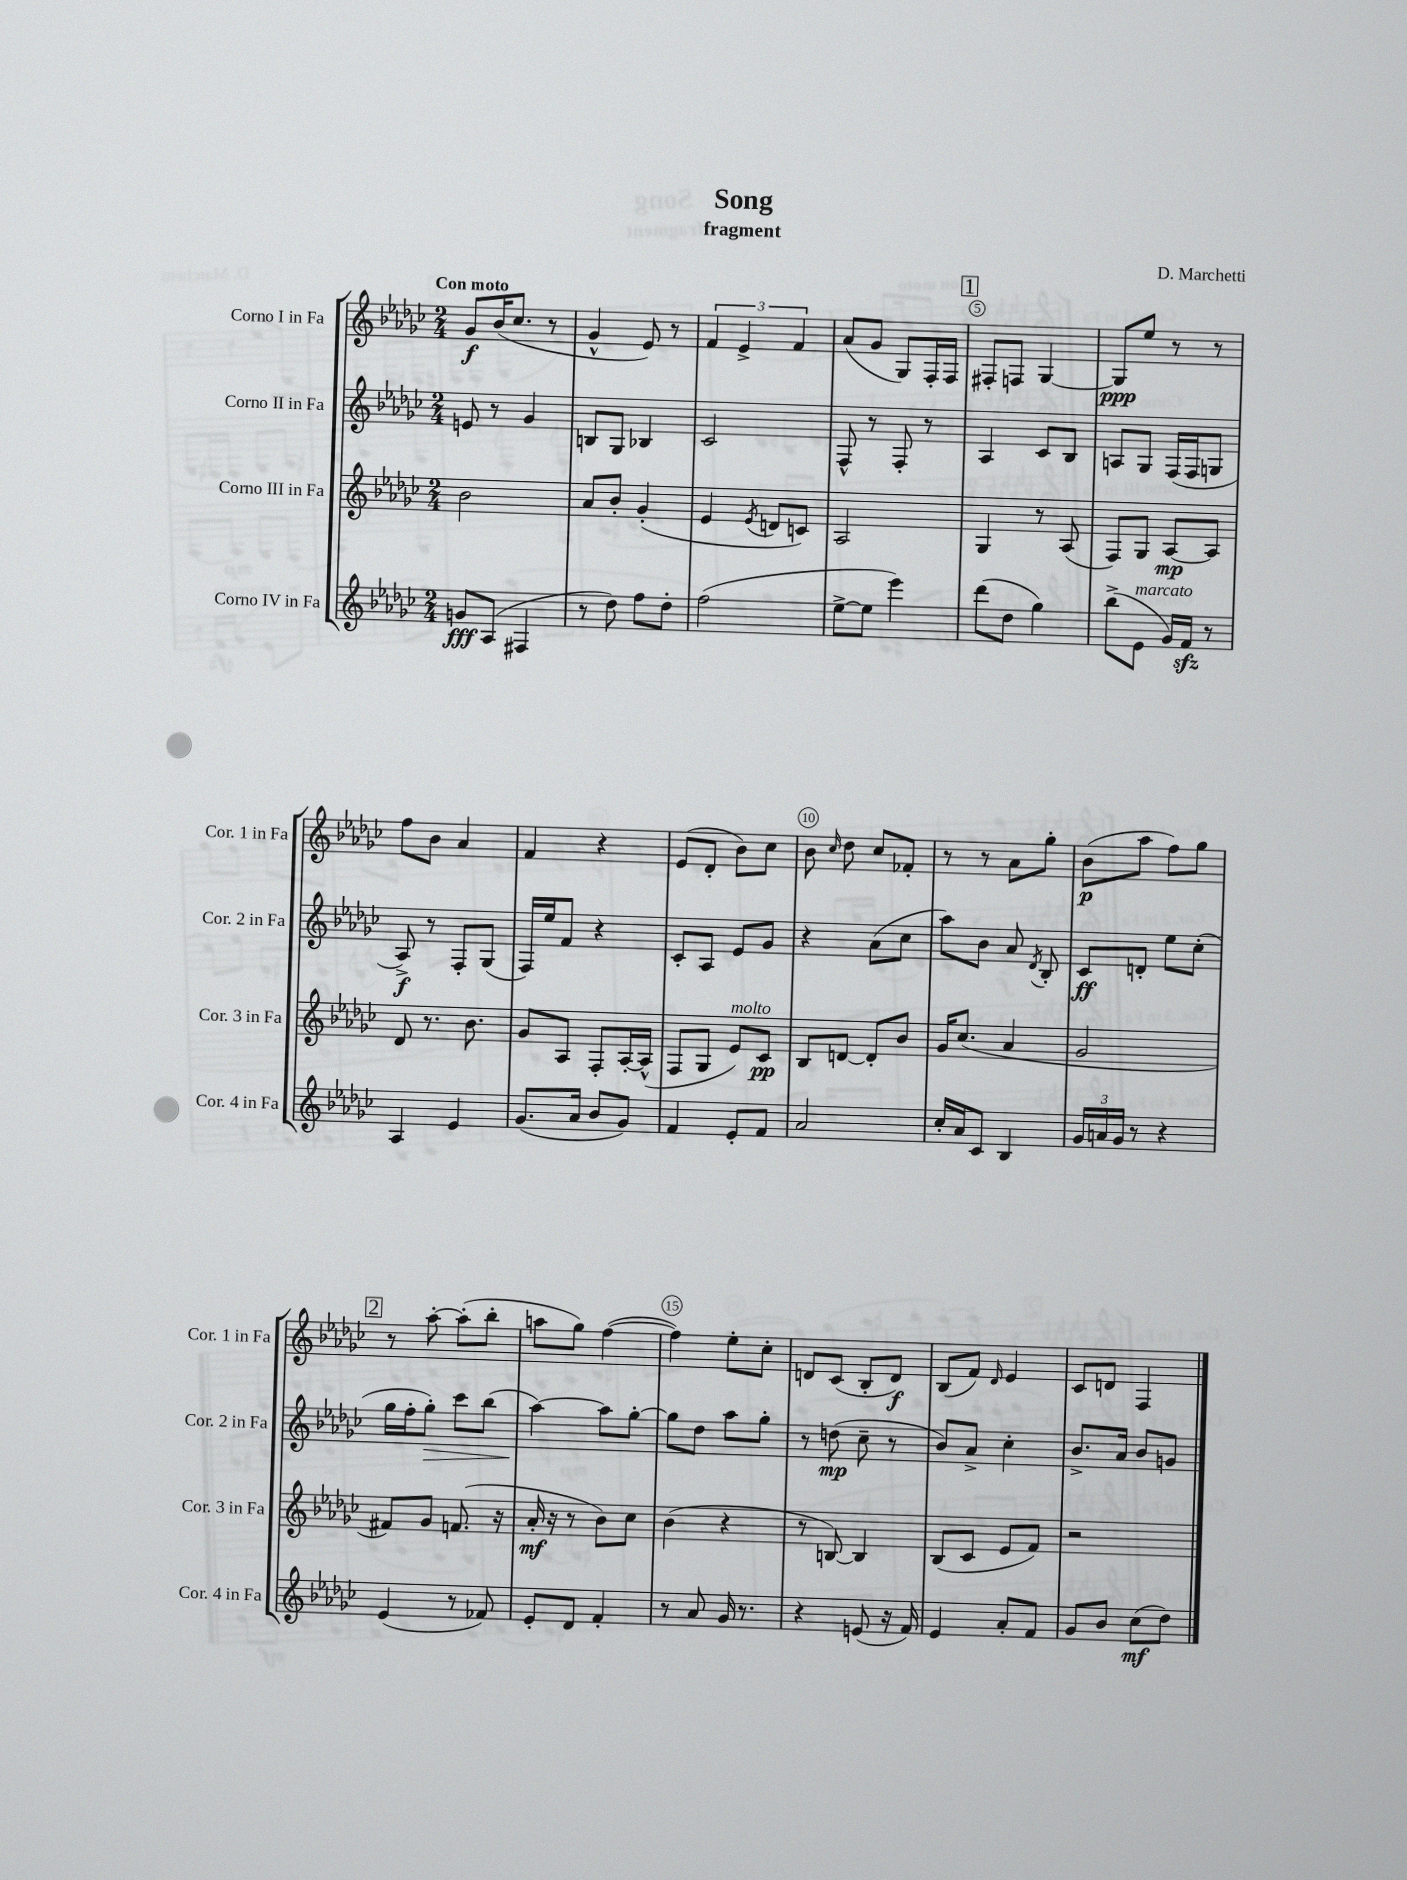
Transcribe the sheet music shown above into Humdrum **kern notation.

**kern	**dynam	**kern	**dynam	**kern	**dynam	**kern	**dynam
*part4	*part4	*part3	*part3	*part2	*part2	*part1	*part1
*staff4	*staff4	*staff3	*staff3	*staff2	*staff2	*staff1	*staff1
*I"Corno IV in Fa	*	*I"Corno III in Fa	*	*I"Corno II in Fa	*	*I"Corno I in Fa	*
*I'Cor. 4 in Fa	*	*I'Cor. 3 in Fa	*	*I'Cor. 2 in Fa	*	*I'Cor. 1 in Fa	*
*clefG2	*	*clefG2	*	*clefG2	*	*clefG2	*
*k[b-e-a-d-g-c-]	*	*k[b-e-a-d-g-c-]	*	*k[b-e-a-d-g-c-]	*	*k[b-e-a-d-g-c-]	*
*M2/4	*	*M2/4	*	*M2/4	*	*M2/4	*
=1	=1	=1	=1	=1	=1	=1	=1
!	!	!	!	!	!	!LO:TX:a:B:t=Con moto	!
8gn/L	fff	2b-\	.	8en/	.	8g-/L	f
(8A-/J	.	.	.	8r	.	(16b-/K	.
.	.	.	.	.	.	8.cc-/J	.
4F#X/	.	.	.	4g-/	.	.	.
.	.	.	.	.	.	8r	.
=2	=2	=2	=2	=2	=2	=2	=2
8r	.	8a-/L	.	8Bn/L	.	4g-^^/	.
8dd-\)	.	8b-'/J	.	8G-/J	.	.	.
8ff\L	.	(4g-'/	.	4B-X/	.	8e-/)	.
8dd-'\J	.	.	.	.	.	8r	.
=3	=3	=3	=3	=3	=3	=3	=3
(2ff\	.	4e-/	.	2c-/	.	6f/	.
.	.	.	.	.	.	6e-^/	.
.	.	8qe-/	.	.	.	.	.
.	.	8dn/L	.	.	.	.	.
.	.	.	.	.	.	6f/	.
.	.	8cn/J)	.	.	.	.	.
=4	=4	=4	=4	=4	=4	=4	=4
[8ee-^\L	.	2A-/	.	8F^^/	.	(8a-/L	.
8ee-\J]	.	.	.	8r	.	8g-/J	.
4eee-\)	.	.	.	8F'/	.	8G-/L)	.
.	.	.	.	8r	.	16F'/L	.
.	.	.	.	.	.	16F/JJ	.
!!LO:REH:place=s1:t=1
=5	=5	=5	=5	=5	=5	=5	=5
(8ddd-\L	.	4G-/	.	4A-/	.	8F#X'/L	.
8dd-\J	.	.	.	.	.	8Fn/J	.
4gg-\)	.	8r	.	8c-/L	.	[4G-/	.
.	.	(8A-/	.	8B-/J	.	.	.
=6	=6	=6	=6	=6	=6	=6	=6
(8bb-^\L	.	8F/L)	.	8An/L	.	8G-/L]	ppp
!LO:TX:a:i:t=marcato	!	!	!	!	!	!	!
8e-\J	.	8G-/J	.	8G-/J	.	8ee-/J	.
16g-/LL)	.	[8A-/L	mp	(16F/LL	.	8r	.
16fzz/JJ	.	.	.	16F/J	.	.	.
8r	.	8A-/J]	.	8Gn/J	.	8r	.
!!LO:LB:g=z
=7	=7	=7	=7	=7	=7	=7	=7
4A-/	.	8d-/	.	8A-^/)	f	8ff\L	.
.	.	8.r	.	8r	.	8b-\J	.
4e-/	.	.	.	8F'/L	.	4a-/	.
.	.	8.b-\	.	.	.	.	.
.	.	.	.	(8G-/J	.	.	.
=8	=8	=8	=8	=8	=8	=8	=8
(8.g-/L	.	8g-/L	.	16F/LL)	.	4f/	.
.	.	.	.	16ee-/J	.	.	.
.	.	8A-/J	.	8f/J	.	.	.
16a-/Jk	.	.	.	.	.	.	.
8b-/L	.	8F'/L	.	4r	.	4r	.
8g-/J)	.	[16A-'/L	.	.	.	.	.
.	.	(16A-^^/JJ]	.	.	.	.	.
=9	=9	=9	=9	=9	=9	=9	=9
4f/	.	8F/L	.	8c-'/L	.	(8e-/L	.
.	.	8G-/J	.	8A-/J	.	8d-'/J	.
!	!	!LO:TX:a:i:t=molto	!	!	!	!	!
8e-'/L	.	8e-/L)	.	8e-/L	.	8b-\L)	.
8f/J	.	8c-/J	pp	8g-/J	.	8cc-\J	.
=10	=10	=10	=10	=10	=10	=10	=10
2a-/	.	8B-/L	.	4r	.	8b-\	.
.	.	.	.	.	.	16qqcc-/	.
.	.	[8dn/J	.	.	.	8dd-\	.
.	.	8d'/L]	.	(8a-\L	.	8cc-/L	.
.	.	8b-/J	.	8cc-\J	.	8f-X'/J	.
=11	=11	=11	=11	=11	=11	=11	=11
16cc-'/LL	.	16g-/KL	.	8aa-\L)	.	8r	.
16a-/J	.	(8.cc-/J	.	.	.	.	.
8c-/J	.	.	.	8b-\J	.	8r	.
4B-/	.	4a-/	.	8a-/	.	8a-\L	.
.	.	.	.	8qd-/	.	.	.
.	.	.	.	8B-'/	.	8gg-'\J	.
=12	=12	=12	=12	=12	=12	=12	=12
24g-/LL	.	2g-/	.	8c-/L	ff	(8b-\L	p
24an/	.	.	.	.	.	.	.
24g-/JJ	.	.	.	.	.	.	.
8r	.	.	.	8dn'/J	.	8aa-\J	.
4r	.	.	.	8ee-\L	.	8ff\L)	.
.	.	.	.	(8cc-'\J	.	8gg-\J	.
!!LO:LB:g=z
!!LO:REH:place=s1:t=2
=13	=13	=13	=13	=13	=13	=13	=13
(4e-/	.	8f#X/L)	.	16gg-\LL	.	8r	.
.	.	.	.	16ff'\J	.	.	.
!	!	!	!	!	!LO:HP:b	!	!
.	.	8g-/J	.	8gg-'\J)	>	[8aa-'\	.
8r	.	(8.fn/	.	8ccc-\L	.	(8aa-'\L]	.
8f-X/)	.	.	.	(8bb-\J	.	8bb-'\J	.
.	.	16r	.	.	.	.	.
=14	=14	=14	=14	=14	=14	=14	=14
8e-'/L	.	16a-'/	mf	[4aa-\)	.	8aan\L	.
.	.	16r	.	.	.	.	.
8d-/J	.	8r	.	.	.	8gg-\J)	.
4f'/	.	8b-\L)	.	8aa-\L]	]	([4ff\	.
.	.	8cc-\J	.	[8gg-'\J	.	.	.
=15	=15	=15	=15	=15	=15	=15	=15
8r	.	(4b-\	.	8gg-\L]	.	4ff\])	.
8a-/	.	.	.	8dd-\J	.	.	.
16g-/	.	4r	.	8aa-\L	.	8ee-'\L	.
8.r	.	.	.	.	.	.	.
.	.	.	.	8gg-'\J	.	8cc-'\J	.
=16	=16	=16	=16	=16	=16	=16	=16
4r	.	8r	.	8r	.	8dn/L	.
.	.	[8Bn/)	.	(8ddn\	mp	(8c-/J	.
(8en/	.	4B/]	.	8cc-~\	.	8B-'/L	.
16r	.	.	.	8r	.	8d/J)	f
16f/)	.	.	.	.	.	.	.
=17	=17	=17	=17	=17	=17	=17	=17
4e-/	.	(8B-/L	.	8b-/L)	.	(8B-/L	.
.	.	8c-/J	.	8a-^/J	.	8f/J)	.
.	.	.	.	.	.	16qqd-/	.
8a-'/L	.	8e-/L	.	4cc-'\	.	4e-/	.
8f/J	.	8f/J)	.	.	.	.	.
=18	=18	=18	=18	=18	=18	=18	=18
8g-/L	.	2r	.	8.b-^/L	.	8c-/L	.
8b-/J	.	.	.	.	.	8dn/J	.
.	.	.	.	16a-/Jk	.	.	.
(8cc-\L	mf	.	.	8b-/L	.	4F/	.
8dd-\J)	.	.	.	8gn/J	.	.	.
==	==	==	==	==	==	==	==
*-	*-	*-	*-	*-	*-	*-	*-
